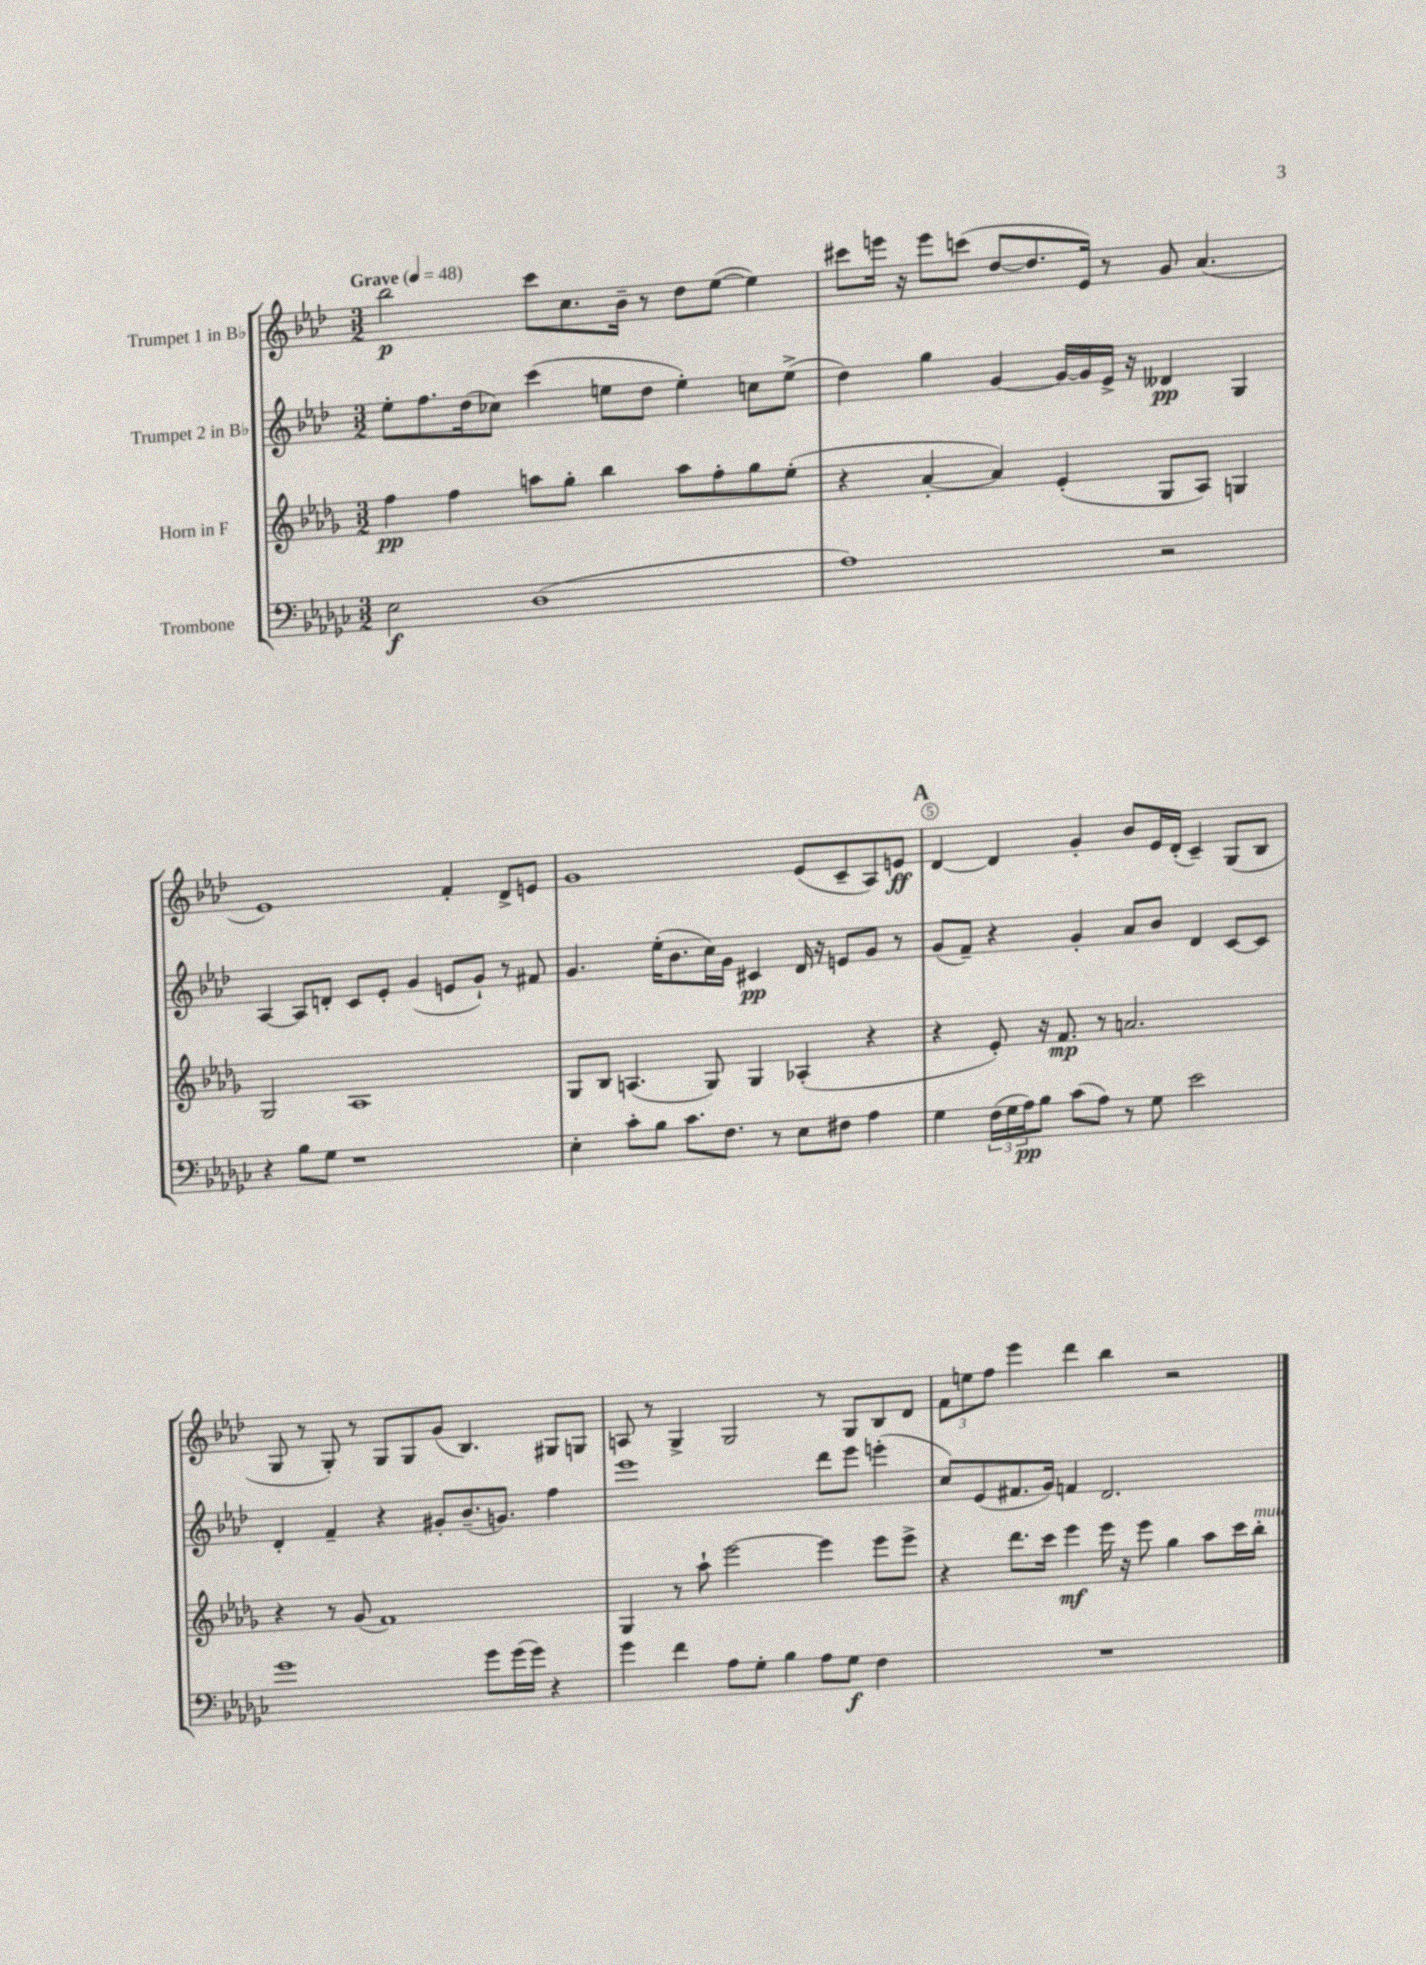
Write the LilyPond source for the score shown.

<<
\new StaffGroup <<
\new Staff = "s0" \with { instrumentName = "Trumpet 1 in Bb" } {
    \clef treble \key aes \major \numericTimeSignature \time 3/2 \tempo "Grave" 4 = 48
    bes''2\p c'''8 c''8. bes'16-- r8 des''8 ees''8~( ees''4) |
    cis'''8 e'''16 r16 e'''8 c'''8( des''8~ des''8. ees'16) r8 g'8 aes'4.( |
    ees'1) f'4-. des'8-> e'8 |
    g'1 ees'8( c'8-- aes8) e'8\ff |
    \mark \markup { \bold "A" } des'4~ des'4 g'4-. bes'8 ees'16 des'16-.( c'4--) g8( bes8 |
    g8 r8 g8-.) r8 g8 g8 g'8( bes4.) gis8 g8 |
    a8 r8 g4-> g2 r8 g8 bes8 des'8 |
    \tuplet 3/2 { f'8 e''8 f''8 } ees'''4 des'''4 bes''4 r2 \bar "|." |
}
\new Staff = "s1" \with { instrumentName = "Trumpet 2 in Bb" } {
    \clef treble \key aes \major \numericTimeSignature \time 3/2
    ees''8-. f''8. des''16( ces''8) c'''4( e''8 des''8 e''4-.) c''8 e''8->( |
    des''4) g''4 g'4~ g'16~ g'16 ees'16-> r16 deses'4\pp g4 |
    aes4~ aes8 d'8-. c'8 ees'8-. g'4( e'8 g'8-!) r8 fis'8 |
    g'4. ees''16-.( bes'8. c''16) g'16 cis'4\pp des'16 r16 e'8 g'8 r8 |
    \mark \markup { \bold "A" } g'8( f'8--) r4 g'4-. aes'8 bes'8 des'4 c'8~ c'8 |
    des'4-. f'4-- r4 gis'8-. bes'8.--( g'8.) f''4 |
    ees'''1 des'''8 ees'''8 e'''4-.( |
    c''8) ees'8( fis'8. g'16) f'4 des'2. \bar "|." |
}
\new Staff = "s2" \with { instrumentName = "Horn in F" } {
    \clef treble \key des \major \numericTimeSignature \time 3/2
    f''4\pp f''4 a''8 ges''8-. bes''4 a''8 f''8-. ges''8 ees''8-.( |
    r4 aes'4~-. aes'4) ees'4-.( ges8 aes8) g4 |
    ges2 aes1 |
    ges8 bes8 a4.( ges8) ges4 aes4-.( r4 |
    \mark \markup { \bold "A" } r4 ees'8-.) r16 f'8.\mp r8 a'2. |
    r4 r8 ges'8( f'1) |
    ges4 r8 aes''8-! ees'''2~ ees'''4 ees'''8 ees'''8-> |
    r4 des'''8. c'''16 ees'''4\mf ees'''16 r16 ees'''8 ges''4 aes''8 c'''16 bes''16-.^\markup { \italic "mute" } \bar "|." |
}
\new Staff = "s3" \with { instrumentName = "Trombone" } {
    \clef bass \key ges \major \numericTimeSignature \time 3/2
    ees2\f des1( |
    aes1) r2 |
    r4 bes8 ges8 r1 |
    ees4-. ces'8-. bes8 ces'8. f8. r8 ees8 fis8 aes4 |
    \mark \markup { \bold "A" } ges4 \tuplet 3/2 { f16( ges16 aes16\pp) } bes8 ces'8( aes8) r8 ges8 ees'2 |
    ges'1 ges'8 ges'16( ges'16) r4 |
    ges'4 f'4 aes8 ges8-. bes4 aes8 ges8\f f4 |
    R1. \bar "|." |
}
>>
>>
\layout { \context { \Score \override BarNumber.break-visibility = ##(#f #t #t) barNumberVisibility = #(every-nth-bar-number-visible 5) \override BarNumber.stencil = #(make-stencil-circler 0.1 0.3 ly:text-interface::print) } }
